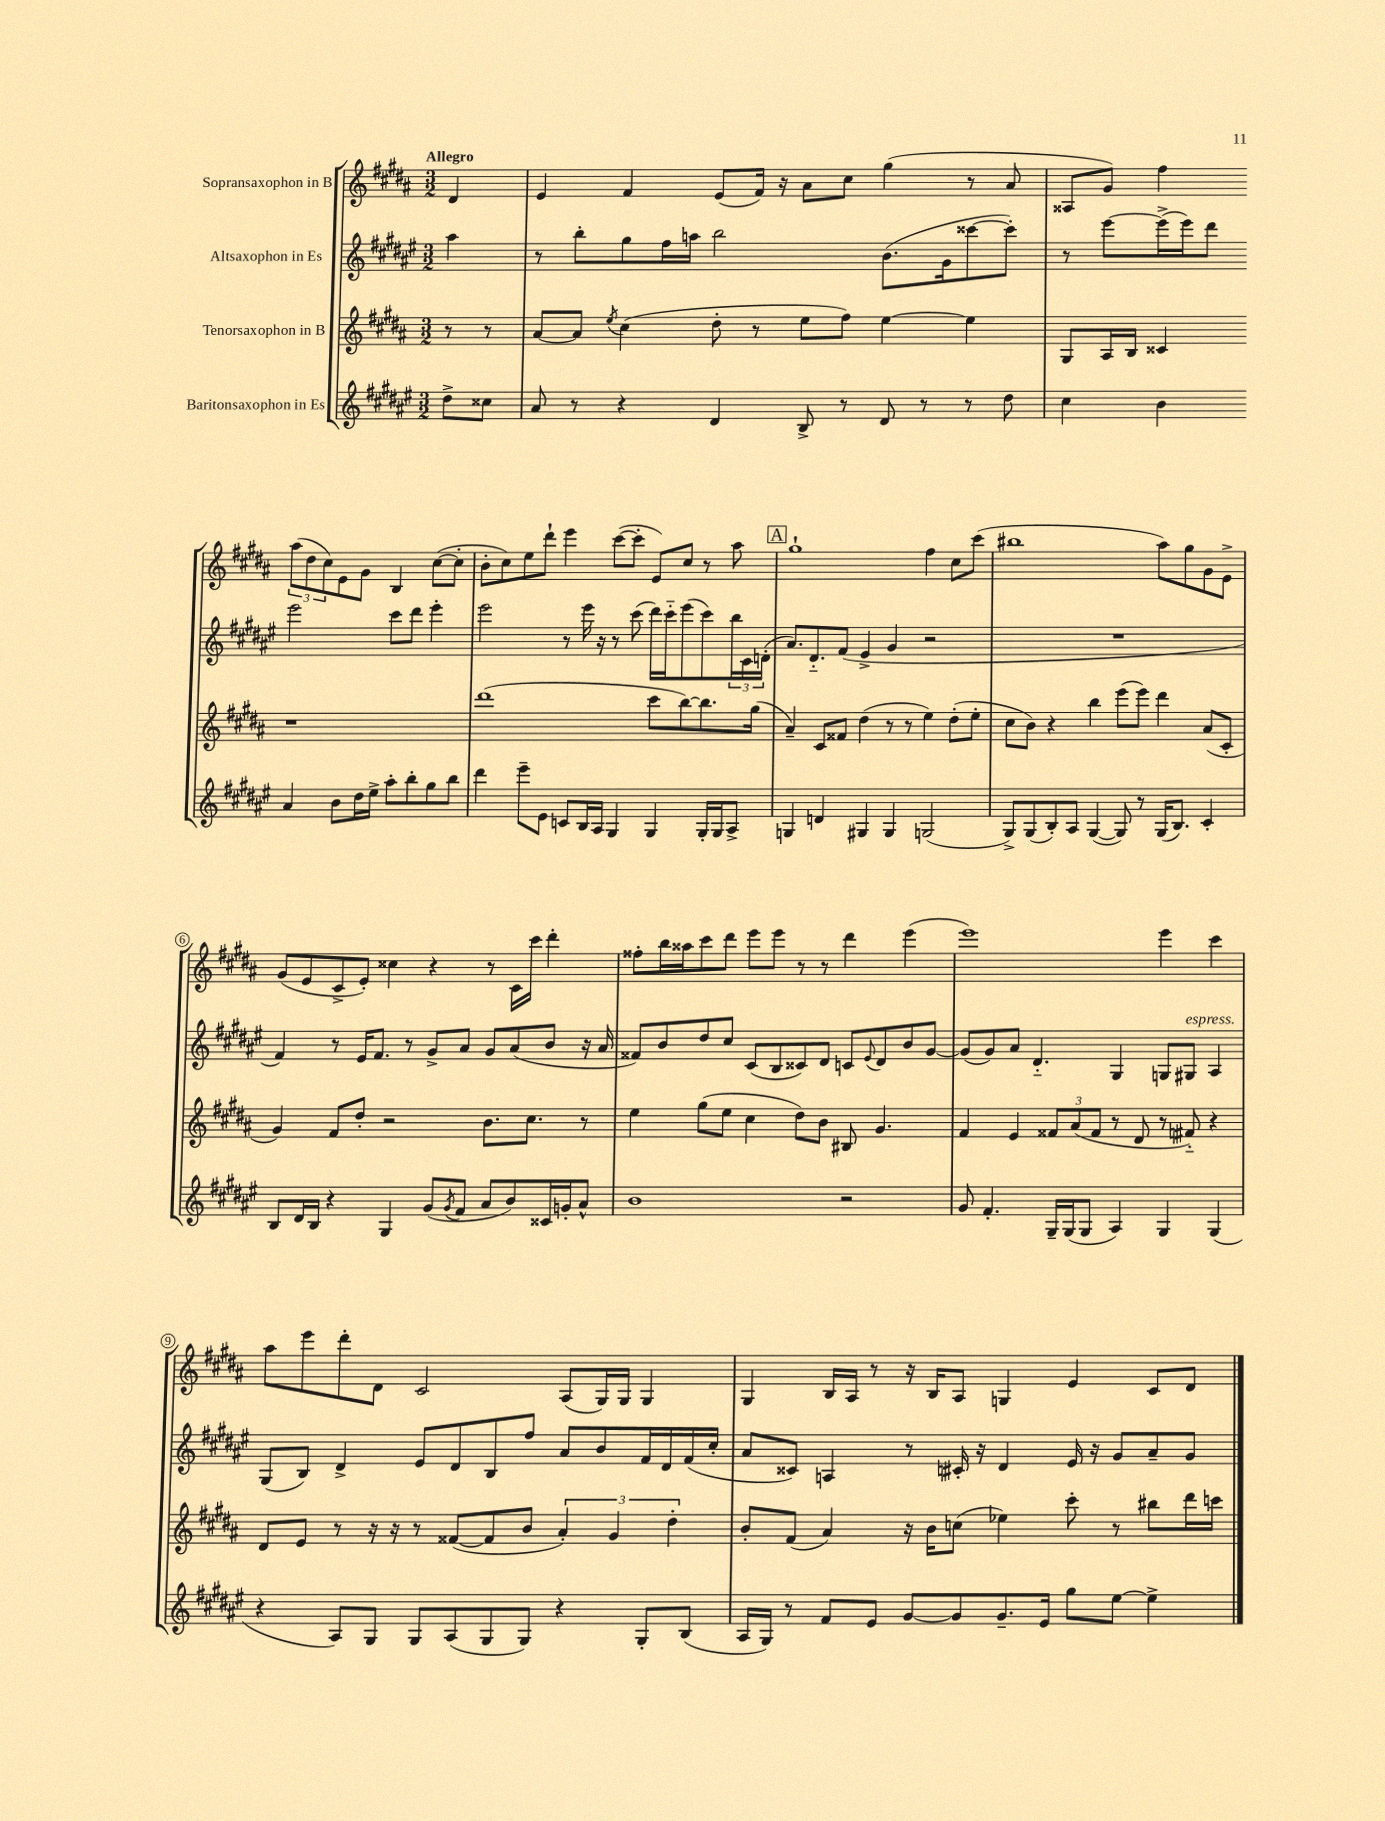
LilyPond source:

<<
\new StaffGroup <<
\new Staff = "s0" \with { instrumentName = "Sopransaxophon in B" } {
    \clef treble \key b \major \numericTimeSignature \time 3/2 \partial 4 \tempo "Allegro"
    dis'4 |
    e'4 fis'4 e'8( fis'16) r16 ais'8 cis''8 gis''4( r8 ais'8 |
    aisis8 gis'8) fis''4 \tuplet 3/2 { ais''8( dis''8 cis''8) } e'8 gis'8 b4 cis''8~( cis''8-. |
    b'8-. cis''8) e''8 dis'''8-! e'''4 cis'''8~( cis'''8-. e'8) cis''8 r8 ais''8 |
    \mark \markup { \box "A" } gis''1-! fis''4 cis''8 cis'''8( |
    bis''1 ais''8) gis''8 gis'8 e'8-> |
    gis'8( e'8 cis'8-> e'8-.) cisis''4 r4 r8 cis'16 cis'''16 dis'''4-. |
    fisis''8-. b''16 aisis''16 cis'''8 dis'''8 e'''8 e'''8 r8 r8 dis'''4 e'''4( |
    e'''1) e'''4 cis'''4 |
    ais''8 e'''8 dis'''8-. dis'8 cis'2 ais8( gis16) gis16 gis4 |
    gis4 b16 ais16 r8 r16 b16 ais8 g4 e'4 cis'8 dis'8 \bar "|." |
}
\new Staff = "s1" \with { instrumentName = "Altsaxophon in Es" } {
    \clef treble \key fis \major \numericTimeSignature \time 3/2 \partial 4
    ais''4 |
    r8 b''8-. gis''8 fis''16 a''16 b''2 b'8.( gis'16 cisis'''8~ cisis'''8-.) |
    r8 eis'''8~ eis'''16->( eis'''16) dis'''8 eis'''2 cis'''8 dis'''8 eis'''4-. |
    eis'''2 r8 eis'''16 r16 r8 cis'''8( dis'''16) cis'''16-_ eis'''8( cis'''8) \tuplet 3/2 { b''16 cis'16 d'16-.( } |
    \mark \markup { \box "A" } ais'8.) dis'8.-_ fis'8( eis'4-> gis'4 r2 |
    R1. |
    fis'4) r8 eis'16 fis'8. r8 gis'8-> ais'8 gis'8 ais'8( b'8 r16 ais'16 |
    fisis'8) b'8 dis''8 cis''8 cis'8( b8 cisis'8) dis'8 c'8 \appoggiatura { eis'8 } dis'8 b'8 gis'8~ |
    gis'8( gis'8) ais'8 dis'4.-_ gis4 g8 gis8^\markup { \italic "espress." } ais4 |
    gis8( b8) dis'4-> eis'8 dis'8 b8 fis''8 ais'8 b'8 fis'16 dis'16 fis'16( cis''16-. |
    ais'8 cisis'8) a4 r8 cis'16-. r16 dis'4 eis'16 r16 gis'8 ais'8-- gis'8 \bar "|." |
}
\new Staff = "s2" \with { instrumentName = "Tenorsaxophon in B" } {
    \clef treble \key b \major \numericTimeSignature \time 3/2 \partial 4
    r8 r8 |
    ais'8~ ais'8 \acciaccatura { e''8 } cis''4( dis''8-. r8 e''8 fis''8) e''4~ e''4 |
    gis8 ais16 b16 cisis'4 r1 |
    dis'''1( cis'''8 b''8~) b''8. gis''16( |
    \mark \markup { \box "A" } ais'4--) cis'8 fisis'8 dis''4( r8 r8 e''4) dis''8-.( e''8-. |
    cis''8 b'8) r4 b''4 e'''8( e'''8) dis'''4 ais'8( cis'8-. |
    gis'4) fis'8 dis''8-. r2 b'8. cis''8. r8 |
    e''4 gis''8( e''8 cis''4 dis''8) b'8 bis8 gis'4. |
    fis'4 e'4 \tuplet 3/2 { fisis'8 ais'8( fisis'8 } r8 dis'8 r8 fis'8-_) r4 |
    dis'8 e'8 r8 r16 r16 r8 fisis'8~( fisis'8 b'8 \tuplet 3/2 { ais'4-.) gis'4 dis''4-. } |
    b'8-. fis'8( ais'4) r16 b'16 c''8( ees''4) cis'''8-. r8 bis''8 dis'''16 c'''16 \bar "|." |
}
\new Staff = "s3" \with { instrumentName = "Baritonsaxophon in Es" } {
    \clef treble \key fis \major \numericTimeSignature \time 3/2 \partial 4
    dis''8-> cisis''8 |
    ais'8 r8 r4 dis'4 b8-> r8 dis'8 r8 r8 dis''8 |
    cis''4 b'4 ais'4 b'8 dis''16 eis''16-> ais''8-. b''8-. gis''8 b''8 |
    dis'''4 eis'''8-- eis'8 c'8 b16 ais16 gis4 gis4 gis16-. gis16 ais8-> |
    \mark \markup { \box "A" } g4 d'4 gis4 gis4 g2( |
    gis8->) gis8( b8-.) ais8 gis4~( gis8) r8 gis16( b8.) cis'4-. |
    b8 dis'16 b16 r4 gis4 gis'8( \acciaccatura { gis'8 } fis'8 ais'8 b'8) cisis'16 g'16-. ais'8-^ |
    b'1 r2 |
    gis'8 fis'4.-. gis16-- gis16( gis8 ais4) gis4 gis4( |
    r4 ais8) gis8 gis8 ais8( gis8 gis8) r4 gis8-. b8( |
    ais16 gis16) r8 fis'8 eis'8 gis'8~ gis'8 gis'8.-- eis'16 gis''8 eis''8~ eis''4-> \bar "|." |
}
>>
>>
\layout { \context { \Score \override BarNumber.stencil = #(make-stencil-circler 0.1 0.3 ly:text-interface::print) } }
